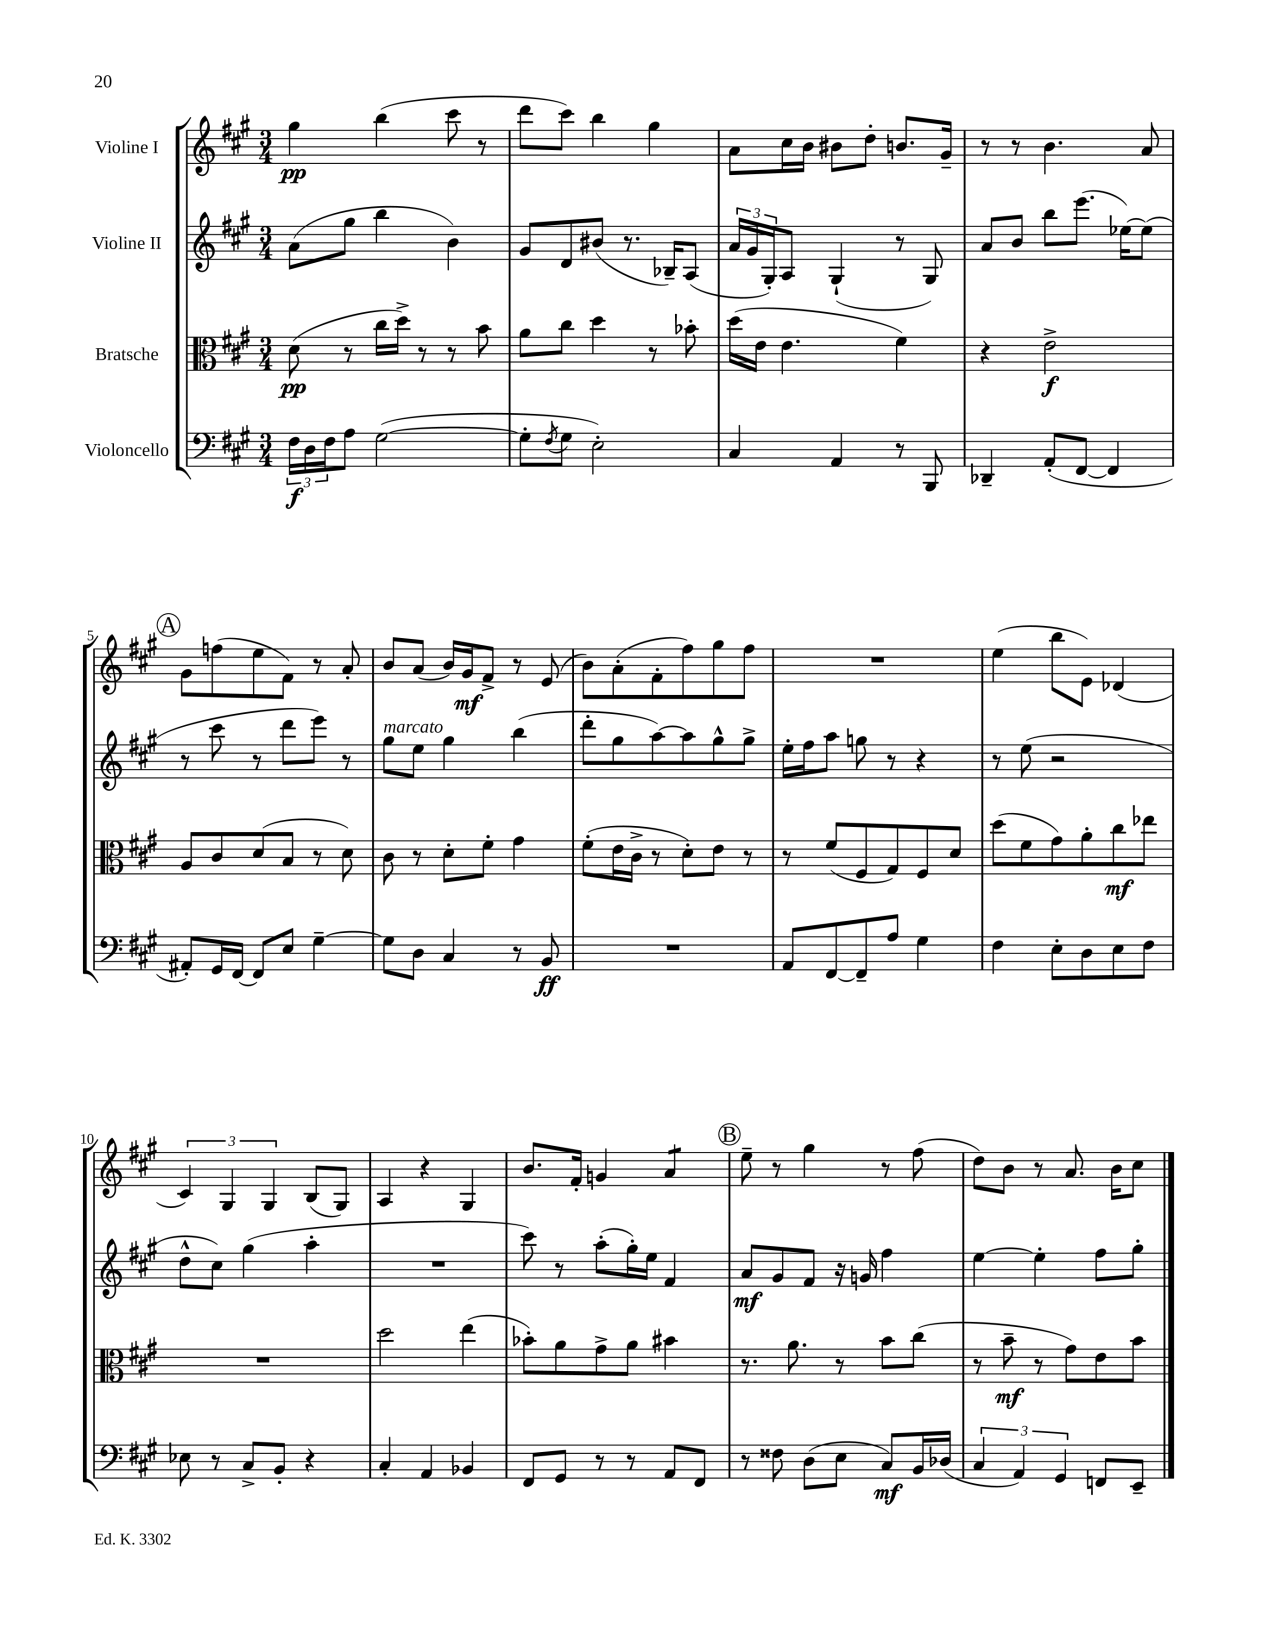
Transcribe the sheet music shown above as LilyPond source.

<<
\new StaffGroup <<
\new Staff = "s0" \with { instrumentName = "Violine I" } {
    \clef treble \key a \major \numericTimeSignature \time 3/4
    gis''4\pp b''4( cis'''8 r8 |
    d'''8 cis'''8) b''4 gis''4 |
    a'8 cis''16 b'16 bis'8 d''8-. b'8. gis'16-- |
    r8 r8 b'4. a'8 |
    \mark \markup { \circle "A" } gis'8 f''8( e''8 fis'8) r8 a'8-. |
    b'8 a'8( b'16) gis'16\mf fis'8-> r8 e'8( |
    b'8) a'8-.( fis'8-. fis''8) gis''8 fis''8 |
    R2. |
    e''4( b''8 e'8) des'4( |
    \tuplet 3/2 { cis'4) gis4 gis4 } b8( gis8) |
    a4 r4 gis4 |
    b'8. fis'16-. g'4 a'4:8 |
    \mark \markup { \circle "B" } e''8-- r8 gis''4 r8 fis''8( |
    d''8) b'8 r8 a'8. b'16 cis''8 \bar "|." |
}
\new Staff = "s1" \with { instrumentName = "Violine II" } {
    \clef treble \key a \major \numericTimeSignature \time 3/4
    a'8( gis''8 b''4 b'4) |
    gis'8 d'8 bis'8( r8. bes16--) a8( |
    \tuplet 3/2 { a'16 gis'16 gis16-.) } a8 gis4-!( r8 gis8) |
    a'8 b'8 b''8 e'''8.( ees''16~) ees''8( |
    \mark \markup { \circle "A" } r8 cis'''8 r8 d'''8 e'''8) r8 |
    gis''8^\markup { \italic "marcato" } e''8 gis''4 b''4( |
    d'''8-. gis''8 a''8~) a''8 gis''8-^ gis''8-> |
    e''16-. fis''16 a''8 g''8 r8 r4 |
    r8 e''8( r2 |
    d''8-^ cis''8) gis''4( a''4-. |
    R2. |
    cis'''8) r8 a''8-.( gis''16-.) e''16 fis'4 |
    \mark \markup { \circle "B" } a'8\mf gis'8 fis'8 r16 g'16 fis''4 |
    e''4~ e''4-. fis''8 gis''8-. \bar "|." |
}
\new Staff = "s2" \with { instrumentName = "Bratsche" } {
    \clef alto \key a \major \numericTimeSignature \time 3/4
    d'8\pp( r8 cis''16 d''16->) r8 r8 b'8 |
    a'8 cis''8 d''4 r8 bes'8-. |
    d''16( e'16 e'4. fis'4) |
    r4 e'2->\f |
    \mark \markup { \circle "A" } a8 cis'8 d'8( b8 r8 d'8) |
    cis'8 r8 d'8-. fis'8-. gis'4 |
    fis'8-.( e'16 cis'16-> r8 d'8-.) e'8 r8 |
    r8 fis'8( fis8 gis8) fis8 d'8 |
    d''8( fis'8 gis'8) a'8-. cis''8\mf ees''8 |
    R2. |
    d''2 e''4( |
    bes'8-.) a'8 gis'8-> a'8 bis'4 |
    \mark \markup { \circle "B" } r8. a'8. r8 b'8 cis''8( |
    r8 b'8--\mf r8 gis'8) e'8 b'8 \bar "|." |
}
\new Staff = "s3" \with { instrumentName = "Violoncello" } {
    \clef bass \key a \major \numericTimeSignature \time 3/4
    \tuplet 3/2 { fis16\f d16 fis16 } a8 gis2~( |
    gis8-. \acciaccatura { fis8 } gis8 e2-.) |
    cis4 a,4 r8 b,,8 |
    des,4-- a,8-.( fis,8~ fis,4 |
    \mark \markup { \circle "A" } ais,8-.) gis,16 fis,16~ fis,8 e8 gis4~-- |
    gis8 d8 cis4 r8 b,8\ff |
    R2. |
    a,8 fis,8~ fis,8-- a8 gis4 |
    fis4 e8-. d8 e8 fis8 |
    ees8 r8 cis8-> b,8-. r4 |
    cis4-. a,4 bes,4 |
    fis,8 gis,8 r8 r8 a,8 fis,8 |
    \mark \markup { \circle "B" } r8 fisis8 d8( e8 cis8\mf) b,16 des16( |
    \tuplet 3/2 { cis4 a,4) gis,4 } f,8 e,8-- \bar "|." |
}
>>
>>
